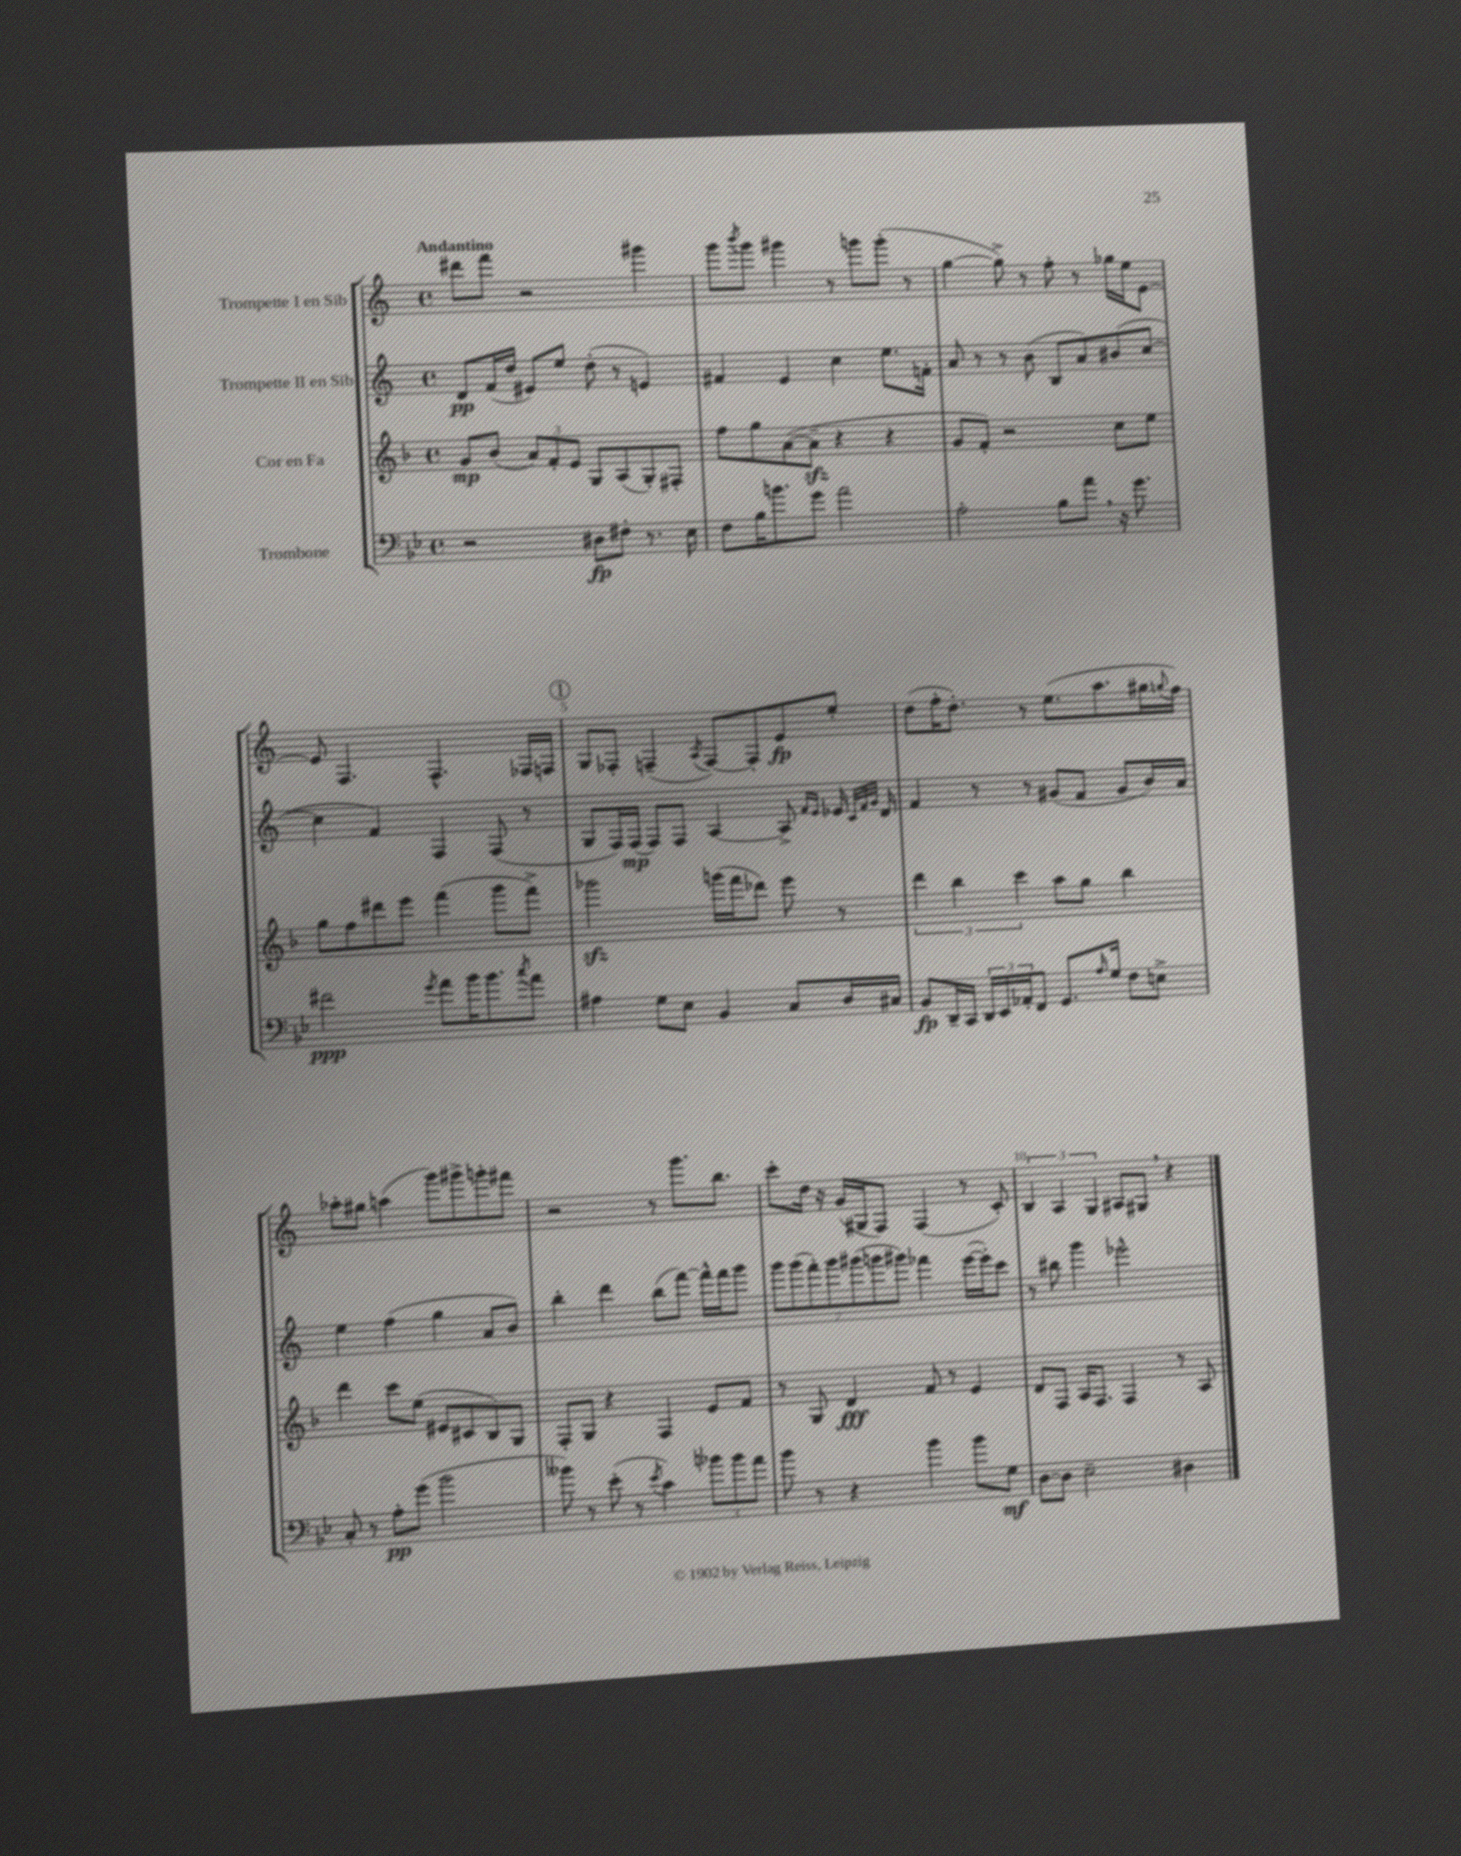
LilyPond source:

<<
\new StaffGroup <<
\new Staff = "s0" \with { instrumentName = "Trompette I en Sib" } {
    \clef treble \key c \major \defaultTimeSignature \time 4/4 \tempo "Andantino"
    dis'''8 f'''8 r2 gis'''4 |
    g'''8 \acciaccatura { b'''8 } g'''8 gis'''4 r8 g'''8 g'''8-.( r8 |
    g''4~ g''8->) r8 f''8-. r8 ges''16 e''16 e'8~ |
    e'8 f4. f4.-^ fes16 f16 |
    \mark \markup { \circle "1" } g8 fes8-. f4--( \acciaccatura { a8 } f8~) f8-. e'8\fp e''8-. |
    d''8( f''16-. d''8.-.) r8 e''8.( a''8. gis''16 \appoggiatura { g''8 } f''16) |
    aes''8-. gis''8 a''4( g'''8) gis'''8-> g'''8-. fis'''8 |
    r2 r8 g'''8. b''8. |
    c'''8-. d''16 r16 g'16( gis16 f8) f4( r8 c'8-.) |
    \tuplet 3/2 { b4 a4 g4 } ais8 gis8 \breathe r4 \bar "|." |
}
\new Staff = "s1" \with { instrumentName = "Trompette II en Sib" } {
    \clef treble \key c \major \defaultTimeSignature \time 4/4
    d'8\pp f'16( d''16 eis'8) e''8 d''8-.( r8 e'4) |
    fis'4 e'4 c''4 e''8. f'16-. |
    a'8 r8 r8 b'8( b8 a'8) bis'8( c''8~ |
    c''4 f'4) f4 f8( r8 |
    \mark \markup { \circle "1" } g8 f16) f16\mp( f8) f8 a4~ a8-> \grace { f'16 e'16 } ees'16 \grace { c'32 f'32 g'32 } d'16 |
    f'4 r8 r8 gis'8( f'8 gis'8 b'16) a'16 |
    e''4 f''4( g''4 a'8 b'8) |
    b''4-. d'''4 b''8( f'''8~) f'''16-^ f'''16 g'''8 |
    \tuplet 7/4 { g'''8 g'''8( f'''8-.) g'''8 gis'''8( g'''8 gis'''8) } fes'''4 e'''16~( e'''16-.) c'''8 |
    r8 bis''8 g'''4 ees'''2-^ \bar "|." |
}
\new Staff = "s2" \with { instrumentName = "Cor en Fa" } {
    \clef treble \key f \major \defaultTimeSignature \time 4/4
    g'8\mp bes'8( \tuplet 3/2 { a'8) f'8-. e'8 } g8 a8( g8-.) fis8-. |
    f''8 g''8 a'8~( a'8--\sfz r4 r4 |
    g'8 f'8-.) r2 c''8 e''8 |
    g''8 f''8 dis'''8 e'''8 f'''4( g'''8 f'''8->) |
    \mark \markup { \circle "1" } ges'''2\sfz g'''16( f'''16 des'''8) e'''8 r8 |
    \tuplet 3/2 { d'''4 bes''4 c'''4 } a''8 g''8 bes''4 |
    d'''4 c'''8 e''8( eis'8 cis'8 bes8) g8 |
    f8-. g8 r4 f4 e'8 f'8 |
    r8 g8 d'4\fff f'8 r8 e'4 |
    d'8 f8 a16 f8. f4 r8 a8 \bar "|." |
}
\new Staff = "s3" \with { instrumentName = "Trombone" } {
    \clef bass \key bes \major \defaultTimeSignature \time 4/4
    r2 dis8\fp fis8-. r8. ees16 |
    f8 bes16 b'8. g'8 a'2 |
    a2-. bes8 a'8 \breathe r16 g'8. |
    fis'2\ppp \acciaccatura { g'8 } a'8 bes'16 bes'8. \acciaccatura { c''8 } a'8 |
    \mark \markup { \circle "1" } ais4 g8 ees8 bes,4 c8 d16 cis16 |
    bes,8\fp d,16-- c,16 \tuplet 3/2 { d,16 ees,16 aes,16-. } f,8 g,8. \grace { a16 } g16 f8 e8-> |
    c8-. r8 a8-.\pp g'8( bes'2 |
    beses'8) r8 ees'8-.( r8 \acciaccatura { ees'8 } c'4) \tuplet 3/2 { bes'8 bes'8 a'8 } |
    bes'8 r8 r4 bes'4 bes'8 g8\mf |
    d8~ d8 ees2-- dis4 \bar "|." |
}
>>
>>
\layout { \context { \Score \override BarNumber.break-visibility = ##(#f #t #t) barNumberVisibility = #(every-nth-bar-number-visible 5) } }
